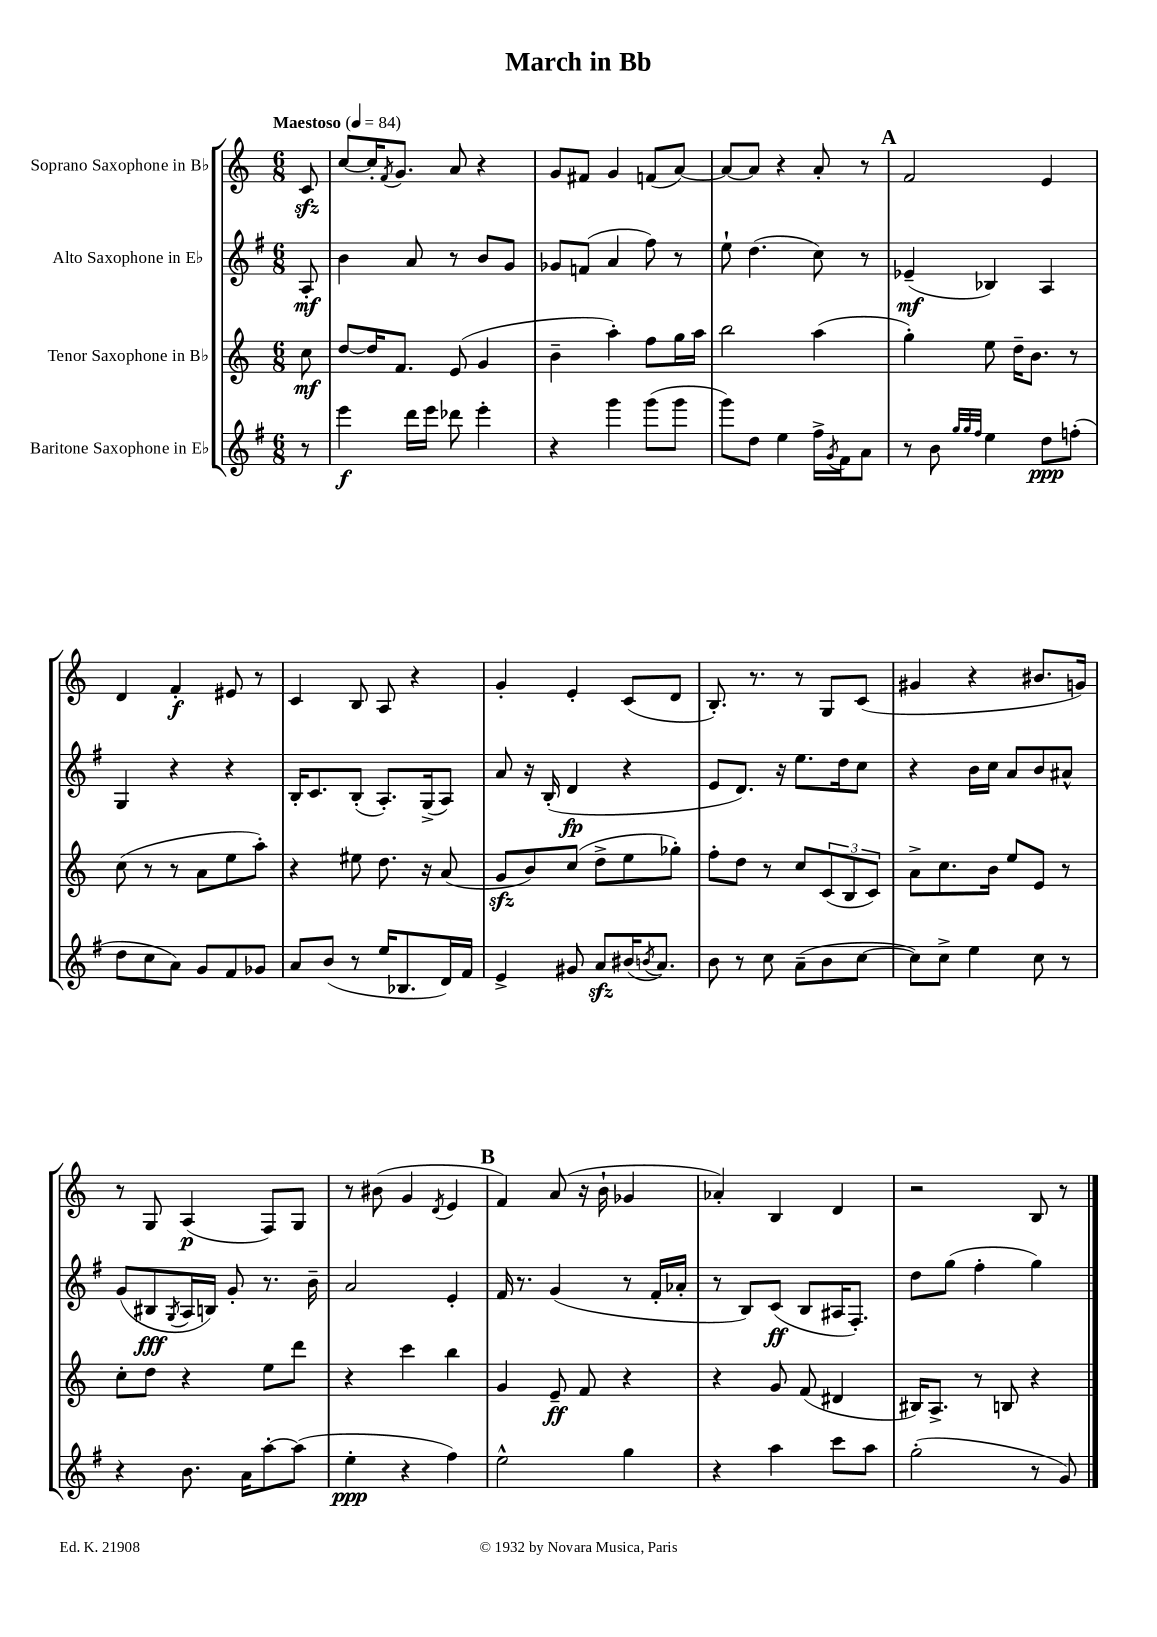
\header { title = "March in Bb" }
<<
\new StaffGroup <<
\new Staff = "s0" \with { instrumentName = "Soprano Saxophone in Bb" } {
    \clef treble \key c \major \numericTimeSignature \time 6/8 \partial 8 \tempo "Maestoso" 4 = 84
    c'8\sfz |
    c''8~ c''16-. \acciaccatura { f'8 } g'8. a'8 r4 |
    g'8 fis'8 g'4 f'8( a'8~) |
    a'8~ a'8 r4 a'8-. r8 |
    \mark \markup { \bold "A" } f'2 e'4 |
    d'4 f'4-.\f eis'8 r8 |
    c'4 b8 a8 r4 |
    g'4-. e'4-. c'8( d'8 |
    b8.-.) r8. r8 g8 c'8( |
    gis'4 r4 bis'8. g'16) |
    r8 g8 a4\p( f8) g8 |
    r8 bis'8( g'4 \acciaccatura { d'8 } e'4 |
    \mark \markup { \bold "B" } f'4) a'8( r16 b'16-! ges'4 |
    aes'4-.) b4 d'4 |
    r2 b8 r8 \bar "|." |
}
\new Staff = "s1" \with { instrumentName = "Alto Saxophone in Eb" } {
    \clef treble \key g \major \numericTimeSignature \time 6/8 \partial 8
    a8-.\mf |
    b'4 a'8 r8 b'8 g'8 |
    ges'8 f'8( a'4 fis''8) r8 |
    e''8-! d''4.( c''8) r8 |
    \mark \markup { \bold "A" } ees'4--\mf( bes4) a4 |
    g4 r4 r4 |
    b16-. c'8. b8-.( a8.-.) g16->( a8) |
    a'8 r16 b16-.( d'4\fp r4 |
    e'8 d'8.) r16 e''8. d''16 c''8 |
    r4 b'16 c''16 a'8 b'8 ais'8-^ |
    g'8( bis8\fff \acciaccatura { g8 } a16 b16) g'8-. r8. b'16-- |
    a'2 e'4-. |
    \mark \markup { \bold "B" } fis'16 r8. g'4( r8 fis'16-. aes'16-. |
    r8 b8) c'8\ff( b8 ais16 fis8.-.) |
    d''8 g''8( fis''4-. g''4) \bar "|." |
}
\new Staff = "s2" \with { instrumentName = "Tenor Saxophone in Bb" } {
    \clef treble \key c \major \numericTimeSignature \time 6/8 \partial 8
    c''8\mf |
    d''8~ d''16 f'8. e'8( g'4 |
    b'4-- a''4-.) f''8 g''16 a''16 |
    b''2 a''4( |
    \mark \markup { \bold "A" } g''4-.) e''8 d''16-- b'8. r8 |
    c''8( r8 r8 a'8 e''8 a''8-.) |
    r4 eis''8 d''8. r16 a'8( |
    g'8\sfz b'8) c''8( d''8-> e''8 ges''8-.) |
    f''8-. d''8 r8 c''8 \tuplet 3/2 { c'8( b8 c'8) } |
    a'8-> c''8. b'16 e''8 e'8 r8 |
    c''8-. d''8 r4 e''8 d'''8 |
    r4 c'''4 b''4 |
    \mark \markup { \bold "B" } g'4 e'8--\ff f'8 r4 |
    r4 g'8 f'8( dis'4 |
    bis16) a8.-> r8 b8 r4 \bar "|." |
}
\new Staff = "s3" \with { instrumentName = "Baritone Saxophone in Eb" } {
    \clef treble \key g \major \numericTimeSignature \time 6/8 \partial 8
    r8 |
    e'''4\f d'''16 e'''16 des'''8 e'''4-. |
    r4 g'''4 g'''8( g'''8 |
    g'''8) d''8 e''4 fis''16-> \acciaccatura { g'8 } fis'16 a'8 |
    \mark \markup { \bold "A" } r8 b'8 \grace { g''32 g''32 fis''32 } e''4 d''8\ppp f''8-.( |
    d''8 c''8 a'8) g'8 fis'8 ges'8 |
    a'8 b'8( r8 e''16 bes8. d'16) fis'16 |
    e'4-> gis'8 a'8\sfz bis'16( \acciaccatura { b'8 } a'8.) |
    b'8 r8 c''8 a'8--( b'8 c''8~ |
    c''8) c''8-> e''4 c''8 r8 |
    r4 b'8. a'16 a''8~-. a''8( |
    e''4-.\ppp r4 fis''4) |
    \mark \markup { \bold "B" } e''2-^ g''4 |
    r4 a''4 c'''8 a''8 |
    g''2-.( r8 g'8) \bar "|." |
}
>>
>>
\layout { \context { \Score \remove "Bar_number_engraver" } }
